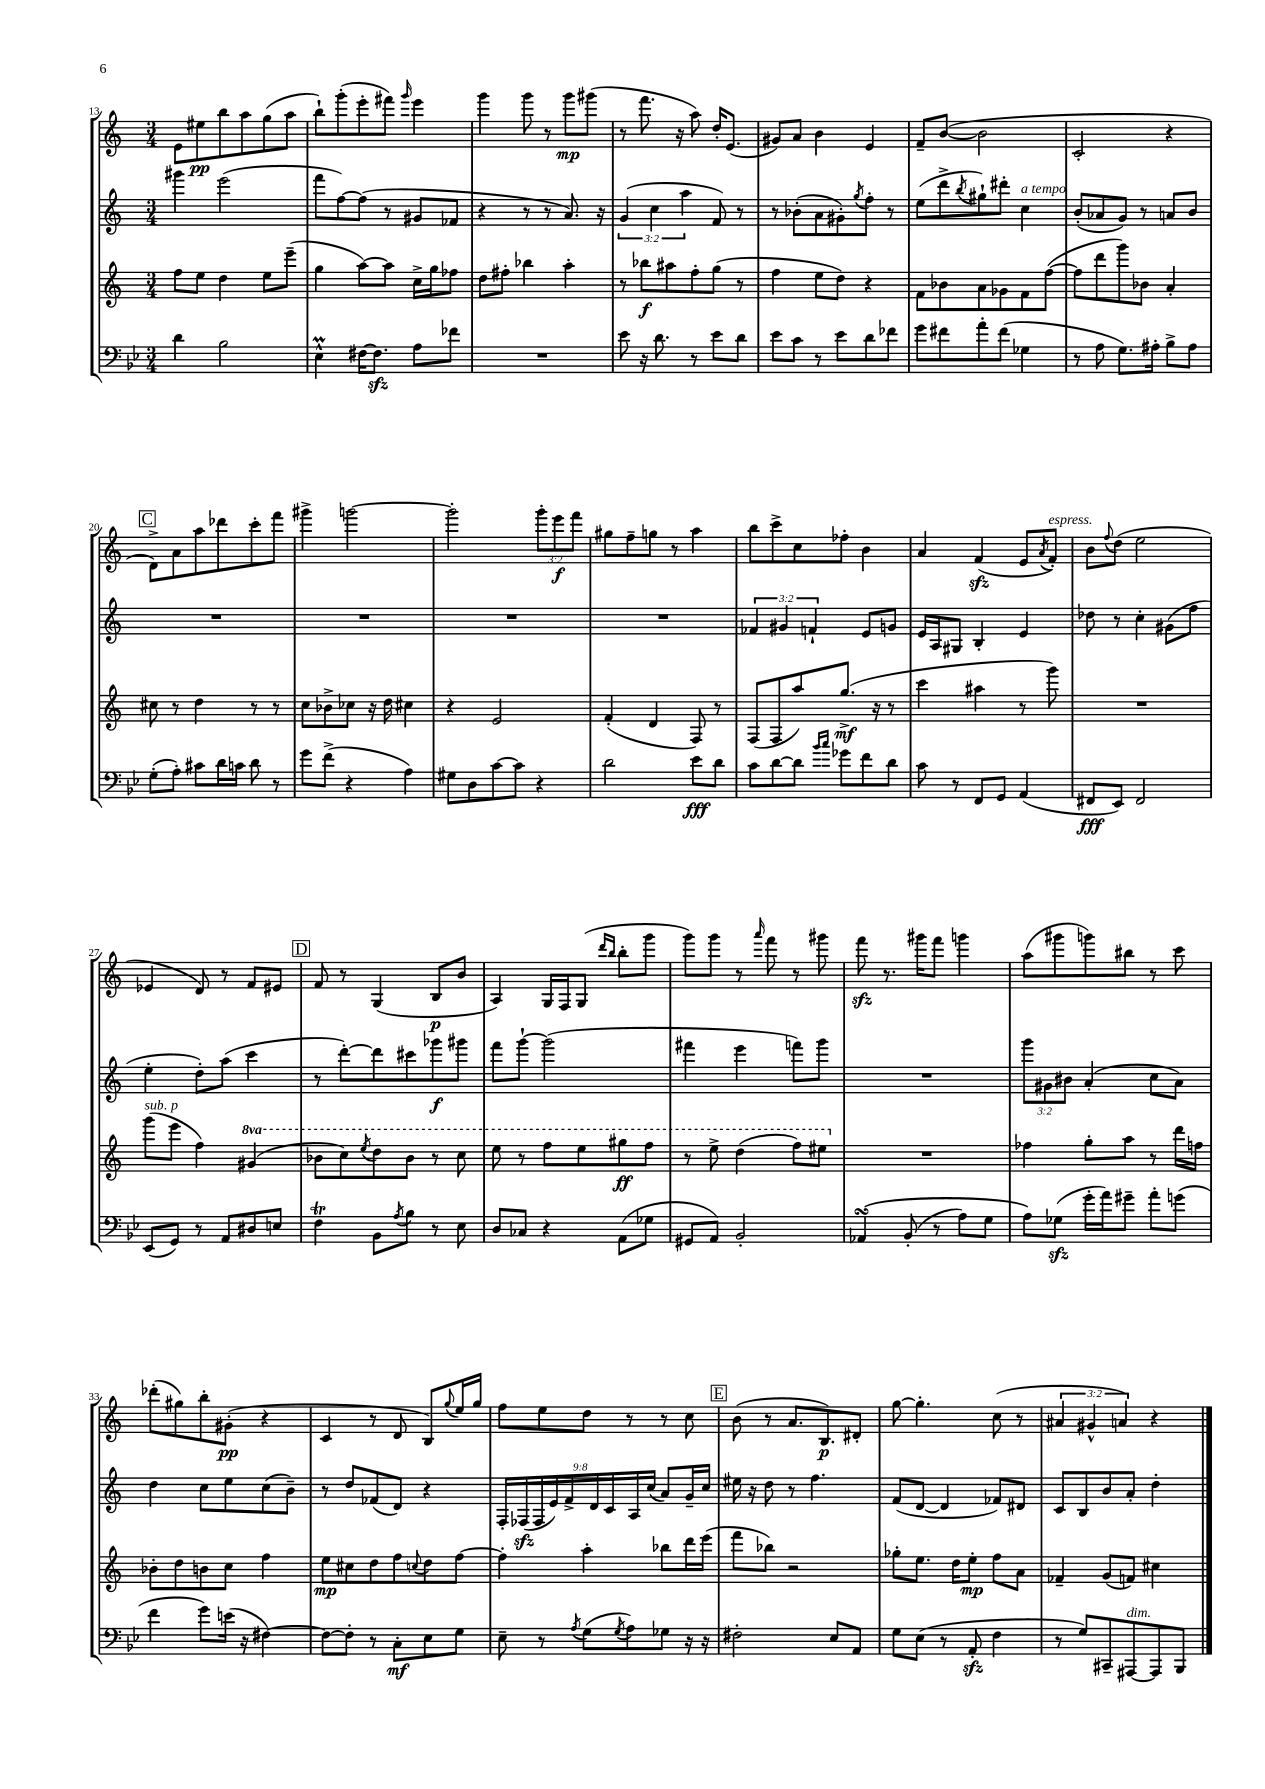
<<
\new StaffGroup <<
\new Staff = "s0" {
    \clef treble \key c \major \numericTimeSignature \time 3/4 \override Staff.TupletNumber.text = #tuplet-number::calc-fraction-text
    e'8 eis''8\pp b''8 a''8 g''8( a''8 |
    b''8-!) g'''8-.( e'''8-. fis'''8) \grace { g'''16 } e'''4 |
    g'''4 g'''8 r8 g'''8\mp gis'''8( |
    r8 f'''8. r16 a''8) d''16-. e'8.( |
    gis'8) a'8 b'4 e'4 |
    f'8-- b'8~( b'2 |
    c'2-. r4 |
    \mark \markup { \box "C" } d'8->) a'8 a''8 des'''8 c'''8-. f'''8 |
    gis'''4-> g'''2~ |
    g'''2-. \tuplet 3/2 { g'''8-. e'''8\f f'''8 } |
    gis''8 f''8-- g''8 r8 a''4 |
    b''8 c'''8-> c''8 fes''8-. b'4 |
    a'4 f'4\sfz( e'8 \acciaccatura { a'8 } f'8-.^\markup { \italic "espress." }) |
    b'8 \appoggiatura { f''8 } d''8( e''2 |
    ees'4 d'8) r8 f'8 eis'8 |
    \mark \markup { \box "D" } f'8 r8 g4( b8\p b'8 |
    a4) g16 f16 g8( \grace { d'''16 b''16 } b''8-. g'''8 |
    g'''8) g'''8 r8 \grace { a'''16 } f'''8 r8 gis'''8 |
    f'''8\sfz r8. gis'''16 f'''8 g'''4 |
    a''8( gis'''8 g'''8) bis''8 r8 c'''8 |
    des'''8-.( gis''8) b''8-. gis'8-.\pp( r4 |
    c'4 r8 d'8 b8) \appoggiatura { g''8 } e''16 g''16 |
    f''8 e''8 d''8 r8 r8 c''8 |
    \mark \markup { \box "E" } b'8( r8 a'8. b8.\p) dis'8-. |
    g''8~ g''4.-. c''8( r8 |
    \tuplet 3/2 { ais'4 gis'4-^ a'4) } r4 \bar "|." |
}
\new Staff = "s1" {
    \clef treble \key c \major \numericTimeSignature \time 3/4 \override Staff.TupletNumber.text = #tuplet-number::calc-fraction-text
    gis'''4 e'''2( |
    f'''8 f''8~) f''8( r8 gis'8 fes'8 |
    r4 r8 r8 a'8.) r16 |
    \tuplet 3/2 { g'4( c''4 a''4 } f'8) r8 |
    r8 bes'8-.( a'8 gis'8-.) \acciaccatura { g''8 } f''8-. r8 |
    e''8( d'''8-> \acciaccatura { b''8 } gis''8-!) dis'''8-. c''4^\markup { \italic "a tempo" } |
    b'8-.( aes'8 g'8) r8 a'8 b'8 |
    \mark \markup { \box "C" } R2. |
    R2. |
    R2. |
    R2. |
    \tuplet 3/2 { fes'4 gis'4 f'4-! } e'8 g'8 |
    e'16 a16 gis8 b4-. e'4 |
    des''8 r8 c''4-. gis'8( f''8 |
    e''4-. d''8-.) a''8( c'''4 |
    \mark \markup { \box "D" } r8 d'''8~-.) d'''8 cis'''8 ges'''8\f gis'''8 |
    f'''8 g'''8~-! g'''2( |
    fis'''4 e'''4 f'''8) g'''8 |
    R2. |
    \tuplet 3/2 { g'''8 gis'8 bis'8 } a'4-.( c''8 a'8) |
    d''4 c''8 e''8 c''8( b'8--) |
    r8 d''8 fes'8( d'8) r4 |
    \tuplet 9/8 { f16-. fes16\sfz( fes16 e'16) f'16-> d'16 c'16 a16 c''16( } a'8) g'16-- c''16 |
    \mark \markup { \box "E" } eis''16 r16 d''8 r8 f''4. |
    f'8( d'8~ d'4 fes'8) dis'8 |
    c'8 b8 b'8 a'8-. d''4-. \bar "|." |
}
\new Staff = "s2" {
    \clef treble \key c \major \numericTimeSignature \time 3/4 \set Staff.ottavationMarkups = #ottavation-simple-ordinals
    f''8 e''8 d''4 e''8 e'''8--( |
    g''4 a''8~) a''8 c''16-> g''16 fes''8 |
    d''8 fis''8-. bes''4 a''4-. |
    r8 bes''8\f ais''8 f''8-. g''8( r8 |
    f''4 e''8 d''8) r4 |
    f'8 bes'8 a'8 ges'8 f'8 f''8~( |
    f''8 d'''8 g'''8) bes'8 a'4-. |
    \mark \markup { \box "C" } cis''8 r8 d''4 r8 r8 |
    c''8 bes'8-> ces''8 r16 d''16 cis''4 |
    r4 e'2 |
    f'4-.( d'4 f8) r8 |
    f8( f8 a''8) g''8.->\mf( r16 r8 |
    c'''4 ais''4 r8 g'''8) |
    R2. |
    g'''8^\markup { \italic "sub. p" }( e'''8 f''4) \ottava #1 gis''4( |
    \mark \markup { \box "D" } bes''8 c'''8) \acciaccatura { e'''8 } d'''8 bes''8 r8 c'''8 |
    e'''8 r8 f'''8 e'''8 gis'''8\ff f'''8 |
    r8 e'''8-> d'''4( f'''8) eis'''8 \ottava #0 |
    R2. |
    fes''4 g''8-. a''8 r8 d'''16 f''16 |
    bes'8-. d''8 b'8 c''8 f''4 |
    e''8\mp cis''8 d''8 f''8 \appoggiatura { c''8 } d''8 f''8~ |
    f''4-. a''4-. bes''8 d'''16 e'''16( |
    \mark \markup { \box "E" } f'''8 bes''8) r2 |
    ges''8-. e''8. d''16 e''8-.\mp f''8 a'8 |
    fes'4-- g'8( f'8) cis''4 \bar "|." |
}
\new Staff = "s3" {
    \clef bass \key bes \major \numericTimeSignature \time 3/4
    d'4 bes2 |
    ees4-^\prall fis16~ fis8.\sfz a8 fes'8 |
    R2. |
    ees'8 r16 d'8. r8 ees'8 d'8 |
    ees'8 c'8 r8 ees'8 d'8 fes'8 |
    g'8 fis'8 a'8-. fis'8( ges4 |
    r8 a8 g8.) ais16-. bes8-> ais8 |
    \mark \markup { \box "C" } g8-.( a8-.) cis'8 d'16 c'16 d'8 r8 |
    g'8 f'8->( r4 a4) |
    gis8 d8 c'8~ c'8 r4 |
    d'2 ees'8\fff d'8 |
    c'8 d'8~ d'8 \grace { bes'16 c''16 } ges'8 f'8 d'8 |
    c'8 r8 f,8 g,8 a,4( |
    fis,8\fff ees,8) fis,2 |
    ees,8( g,8) r8 a,8 dis8 e8 |
    \mark \markup { \box "D" } f4\trill bes,8 \acciaccatura { a8 } bes8 r8 ees8 |
    d8 ces8 r4 a,8( ges8 |
    gis,8 a,8) bes,2-. |
    aes,4\turn\( bes,8-.( r8 a8) g8 |
    a8\) ges8\sfz( g'16-. a'16) gis'8-- a'8-. g'8( |
    f'4 g'8) e'16( r16 fis4~) |
    fis8~ fis8-. r8 c8-.\mf ees8 g8 |
    ees8-- r8 \acciaccatura { a8 } g8( \acciaccatura { g8 } a8) ges8 r16 r16 |
    \mark \markup { \box "E" } fis2-. ees8 a,8 |
    g8 ees8( r8 a,8-.\sfz f4 |
    r8 g8) cis,8-- ais,,8~^\markup { \italic "dim." } ais,,8 bes,,8 \bar "|." |
}
>>
>>
\layout { \context { \Score currentBarNumber = #13 } }
